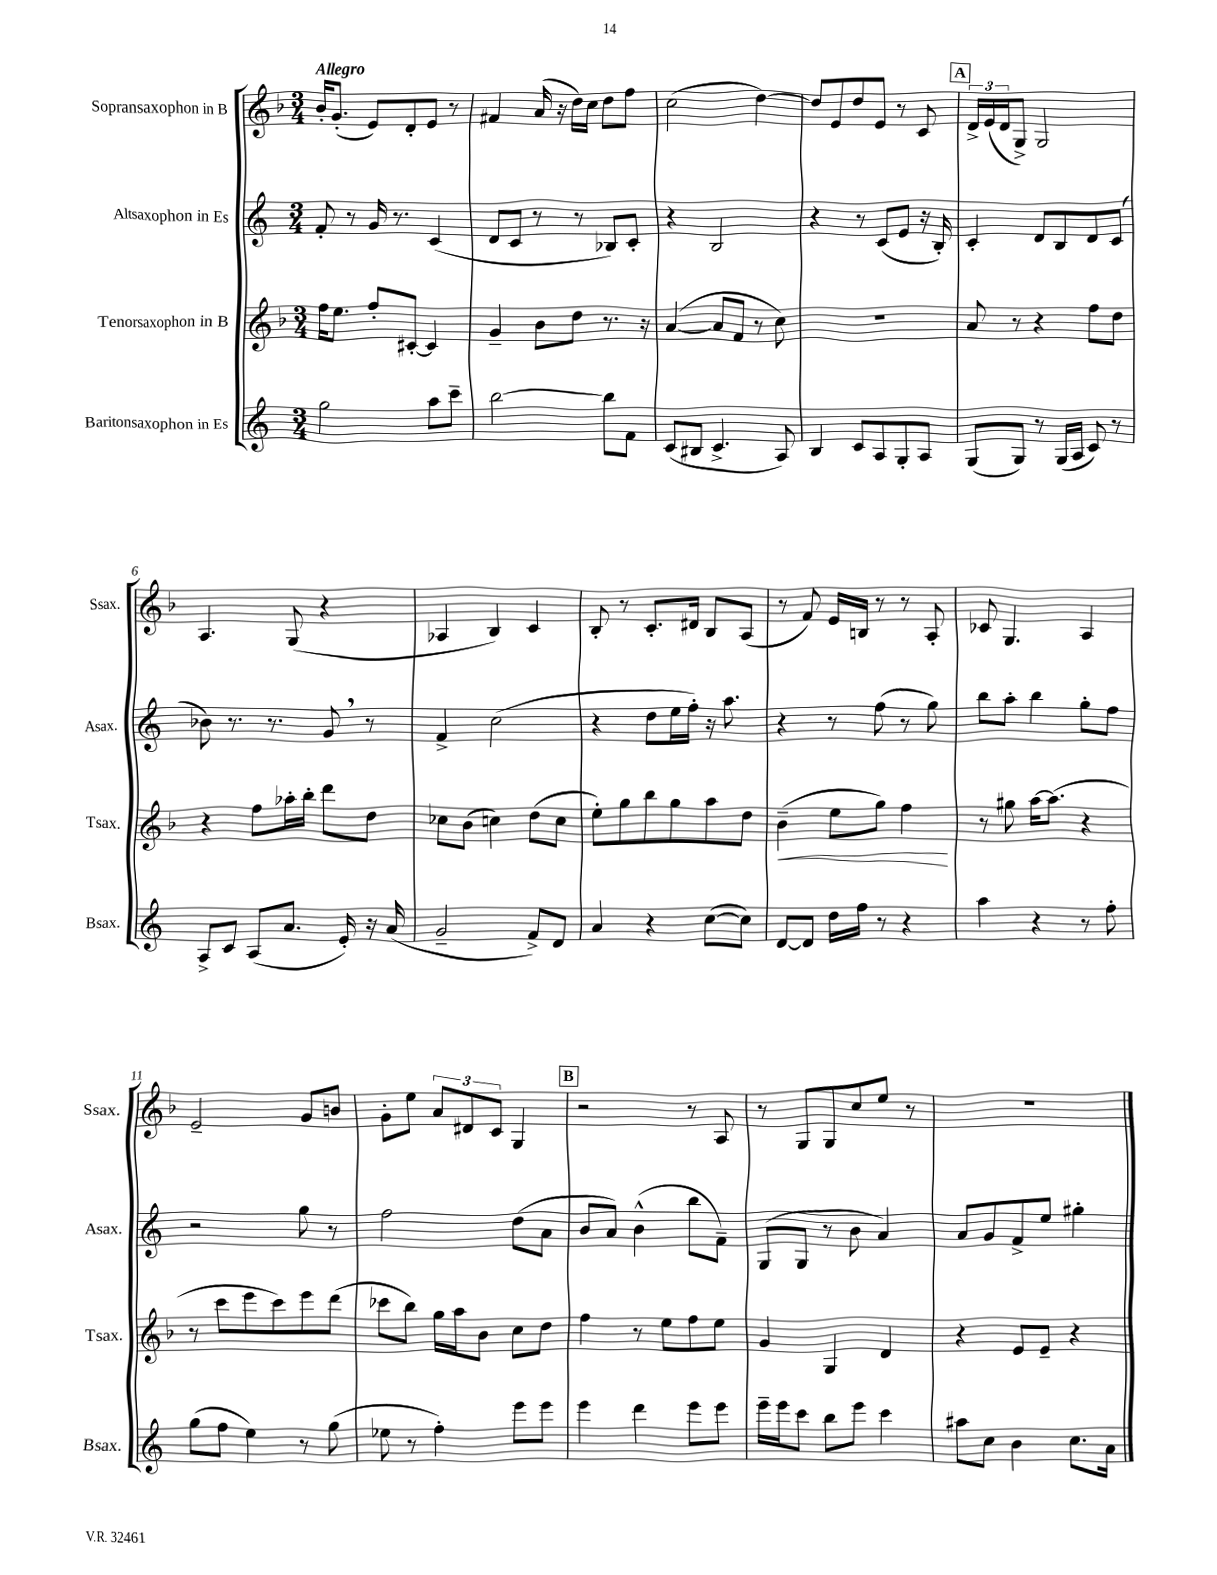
<<
\new StaffGroup <<
\new Staff = "s0" \with { instrumentName = "Sopransaxophon in B" shortInstrumentName = "Ssax." } {
    \clef treble \key f \major \numericTimeSignature \time 3/4 \tempo "Allegro"
    bes'16-. g'8.-.( e'8) d'8-. e'8 r8 |
    fis'4 a'16( r16 d''16) c''16 d''8 f''8 |
    c''2( d''4~) |
    d''8 e'8 d''8 e'8 r8 c'8 |
    \mark \markup { \box "A" } \tuplet 3/2 { d'16-> e'16( d'16 } g8->) g2 |
    a4. g8( r4 |
    aes4 bes4) c'4 |
    bes8-. r8 c'8.-. dis'16 bes8 a8( |
    r8 f'8) e'16 b16 r8 r8 a8-. |
    ces'8 g4. a4 |
    e'2-- g'8 b'8 |
    g'8-. e''8 \tuplet 3/2 { a'8 dis'8 c'8 } g4 |
    \mark \markup { \box "B" } r2 r8 a8 |
    r8 g8 g8 c''8 e''8 r8 |
    R2. \bar "|." |
}
\new Staff = "s1" \with { instrumentName = "Altsaxophon in Es" shortInstrumentName = "Asax." } {
    \clef treble \key c \major \numericTimeSignature \time 3/4
    f'8-. r8 g'16 r8. c'4( |
    d'8 c'8 r8 r8 bes8) c'8-. |
    r4 b2 |
    r4 r8 c'8( e'8 r16 b16-.) |
    \mark \markup { \box "A" } c'4-. d'8 b8 d'8 c'8( |
    bes'8) r8. r8. g'8 \breathe r8 |
    f'4-> c''2( |
    r4 d''8 e''16 f''16-.) r16 a''8. |
    r4 r8 f''8( r8 g''8) |
    b''8 a''8-. b''4 g''8-. f''8 |
    r2 g''8 r8 |
    f''2 d''8( a'8 |
    \mark \markup { \box "B" } b'8 a'8) b'4-^( b''8 f'8--) |
    g8( g8 r8 b'8 a'4) |
    a'8 g'8 f'8-> e''8 gis''4-. \bar "|." |
}
\new Staff = "s2" \with { instrumentName = "Tenorsaxophon in B" shortInstrumentName = "Tsax." } {
    \clef treble \key f \major \numericTimeSignature \time 3/4
    f''16 e''8. f''8-. cis'8~-. cis'4 |
    g'4-- bes'8 d''8 r8. r16 |
    a'4~( a'8 f'8 r8 c''8) |
    R2. |
    \mark \markup { \box "A" } a'8 r8 r4 f''8 d''8 |
    r4 f''8 aes''16-. bes''16-. d'''8 d''8 |
    ces''8 bes'8( c''4) d''8( c''8 |
    e''8-.) g''8 bes''8 g''8 a''8 d''8 |
    bes'4--\<( e''8 g''8) f''4\! |
    r8 gis''8 a''16~ a''8.( r4 |
    r8 c'''8 e'''8 c'''8) e'''8 d'''8( |
    ces'''8 bes''8) g''16 a''16 bes'8 c''8 d''8 |
    \mark \markup { \box "B" } f''4 r8 e''8 f''8 e''8 |
    g'4 g4 d'4 |
    r4 e'8 e'8-- r4 \bar "|." |
}
\new Staff = "s3" \with { instrumentName = "Baritonsaxophon in Es" shortInstrumentName = "Bsax." } {
    \clef treble \key c \major \numericTimeSignature \time 3/4
    g''2 a''8 c'''8-- |
    b''2~ b''8 f'8 |
    c'8( bis8 c'4.-> a8) |
    b4 c'8 a8 g8-. a8 |
    \mark \markup { \box "A" } g8( g8) r8 g16( a16 c'8) r8 |
    a8-> c'8 a8( a'8. e'16-.) r16 a'16( |
    g'2-- f'8->) d'8 |
    a'4 r4 c''8~( c''8) |
    d'8~ d'8 d''16 f''16 r8 r4 |
    a''4 r4 r8 f''8-. |
    g''8( f''8 e''4) r8 g''8( |
    ees''8 r8 f''4-.) e'''8 e'''8 |
    \mark \markup { \box "B" } e'''4 d'''4 e'''8 e'''8 |
    e'''16-- e'''16 c'''8 b''8 e'''8 c'''4 |
    ais''8 c''8 b'4 c''8. a'16 \bar "|." |
}
>>
>>
